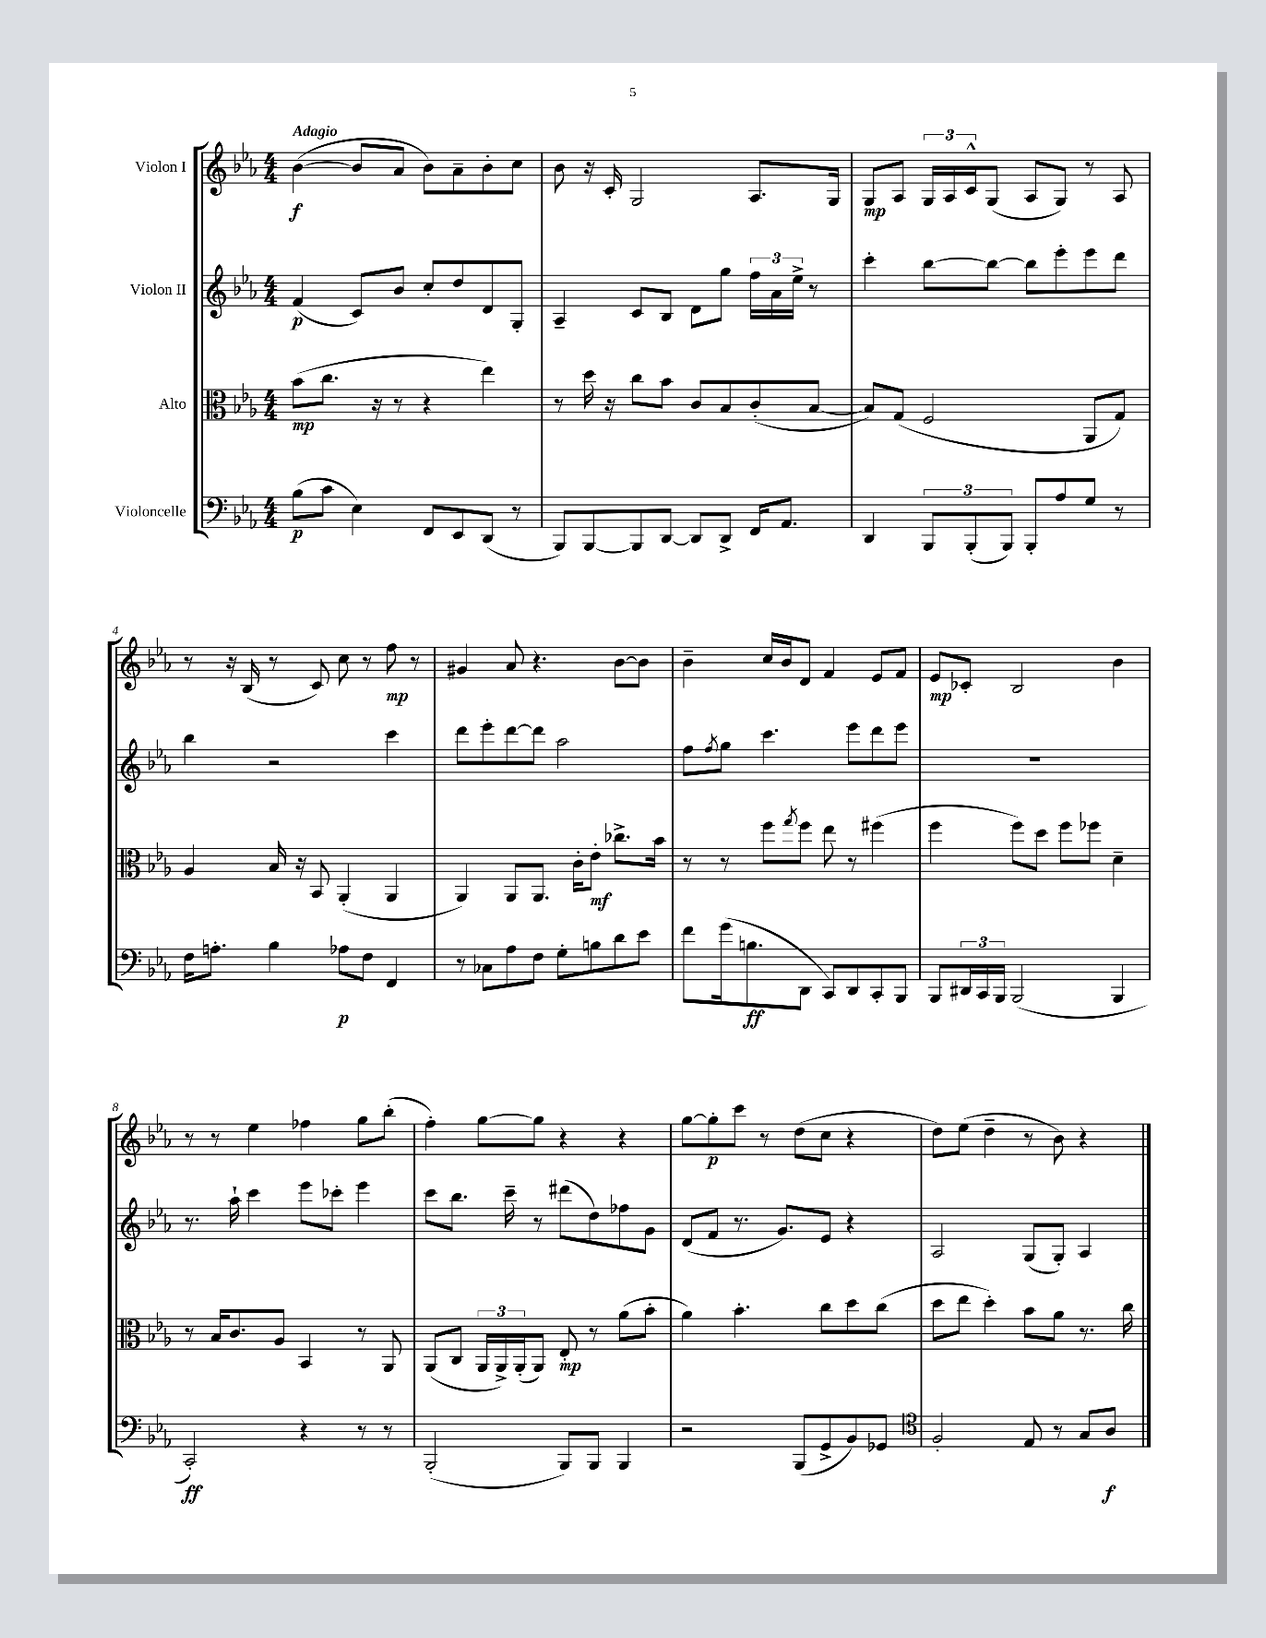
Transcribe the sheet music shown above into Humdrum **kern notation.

**kern	**dynam	**kern	**dynam	**kern	**dynam	**kern	**dynam
*part4	*part4	*part3	*part3	*part2	*part2	*part1	*part1
*staff4	*staff4	*staff3	*staff3	*staff2	*staff2	*staff1	*staff1
*I"Violoncelle	*	*I"Alto	*	*I"Violon II	*	*I"Violon I	*
*clefF4	*	*clefC3	*	*clefG2	*	*clefG2	*
*k[b-e-a-]	*	*k[b-e-a-]	*	*k[b-e-a-]	*	*k[b-e-a-]	*
*M4/4	*	*M4/4	*	*M4/4	*	*M4/4	*
=1	=1	=1	=1	=1	=1	=1	=1
!	!	!	!	!	!	!LO:TX:a:B:t=Adagio	!
(8B-\L	p	(8b-\L	mp	(4f/	p	([4b-\	f
8c\J	.	8.cc\J	.	.	.	.	.
4E-\)	.	.	.	8c/L)	.	8b-/L]	.
.	.	16r	.	.	.	.	.
.	.	8r	.	8b-/J	.	8a-/J	.
8FF/L	.	4r	.	8cc'/L	.	8b-\L)	.
8EE-/	.	.	.	8dd/	.	8a-~\	.
(8DD/J	.	4ee-\)	.	8d/	.	8b-'\	.
8r	.	.	.	8G'/J	.	8cc\J	.
=2	=2	=2	=2	=2	=2	=2	=2
8BBB-/L)	.	8r	.	4A-~/	.	8b-\	.
[8BBB-/	.	16dd\	.	.	.	16r	.
.	.	16r	.	.	.	16c'/	.
8BBB-/]	.	8cc\L	.	8c/L	.	2G/	.
[8DD/J	.	8b-\J	.	8B-/J	.	.	.
8DD/L]	.	8c/L	.	8d\L	.	.	.
8DD^/J	.	8B-/	.	8gg\J	.	.	.
16FF/KL	.	(8c'/	.	24ff\LL	.	8.A-/L	.
.	.	.	.	24a-\	.	.	.
8.AA-/J	.	.	.	.	.	.	.
.	.	.	.	24ee-^\JJ	.	.	.
.	.	[8B-/J	.	8r	.	.	.
.	.	.	.	.	.	16G/Jk	.
=3	=3	=3	=3	=3	=3	=3	=3
4DD/	.	8B-/L])	.	4ccc'\	.	8G/L	mp
.	.	(8G/J	.	.	.	8A-/J	.
12BBB-/L	.	2F/	.	[8bb-\L	.	24G/LL	.
.	.	.	.	.	.	24A-/	.
(12BBB-'/	.	.	.	.	.	24c^^/J	.
.	.	.	.	8bb-\J_	.	(8G/J	.
12BBB-/J)	.	.	.	.	.	.	.
8BBB-'/L	.	.	.	8bb-\L]	.	8A-/L	.
8A-/	.	.	.	8eee-'\	.	8G/J)	.
8G/J	.	8AA-/L	.	8eee-\	.	8r	.
8r	.	8G/J)	.	8ddd\J	.	8A-/	.
!!LO:LB:g=z
=4	=4	=4	=4	=4	=4	=4	=4
16F\KL	.	4A-/	.	4bb-\	.	8r	.
8.An'\J	.	.	.	.	.	.	.
.	.	.	.	.	.	16r	.
.	.	.	.	.	.	(16B-/	.
4B-\	.	16B-/	.	2r	.	8r	.
.	.	16r	.	.	.	.	.
.	.	8BB-/	.	.	.	8c/)	.
8A-X\L	p	(4AA-'/	.	.	.	8cc\	.
8F\J	.	.	.	.	.	8r	.
4FF/	.	4AA-/	.	4ccc\	.	8ff\	mp
.	.	.	.	.	.	8r	.
=5	=5	=5	=5	=5	=5	=5	=5
8r	.	4AA-/)	.	8ddd\L	.	4g#X/	.
8C-X\L	.	.	.	8eee-'\	.	.	.
8A-\	.	8AA-/L	.	[8ddd\	.	8a-/	.
8F\J	.	8.AA-/J	.	8ddd\J]	.	4.r	.
8G'\L	.	.	.	2aa-\	.	.	.
.	.	16c'\KL	.	.	.	.	.
8Bn\	.	8e-'\J	mf	.	.	.	.
8d\	.	8.cc-X^\L	.	.	.	[8b-\L	.
8e-\J	.	.	.	.	.	8b-\J]	.
.	.	16b-\Jk	.	.	.	.	.
=6	=6	=6	=6	=6	=6	=6	=6
8f\L	.	8r	.	8ff\L	.	4b-~\	.
.	.	.	.	8qff/	.	.	.
(16g\k	.	8r	.	8gg\J	.	.	.
8.Bn\	ff	.	.	.	.	.	.
.	.	8ff\L	.	4.ccc\	.	16cc/LL	.
.	.	.	.	.	.	16b-/J	.
.	.	8qgg/	.	.	.	.	.
8DD\J	.	8ff\J	.	.	.	8d/J	.
8CC/L)	.	8ee-\	.	.	.	4f/	.
8DD/	.	8r	.	8eee-\L	.	.	.
8CC'/	.	(4ff#X\	.	8ddd\	.	8e-/L	.
8BBB-/J	.	.	.	8eee-\J	.	8f/J	.
=7	=7	=7	=7	=7	=7	=7	=7
8BBB-/L	.	4ff\	.	1r	.	8e-/L	mp
24DD#X/L	.	.	.	.	.	8c-X'/J	.
24CC/	.	.	.	.	.	.	.
24BBB-/JJ	.	.	.	.	.	.	.
(2BBB-/	.	8ff\L)	.	.	.	2B-/	.
.	.	8dd\J	.	.	.	.	.
.	.	8ff\L	.	.	.	.	.
.	.	8ff-X\J	.	.	.	.	.
4BBB-/	.	4d~\	.	.	.	4b-\	.
!!LO:LB:g=z
=8	=8	=8	=8	=8	=8	=8	=8
2CC'/)	ff	8r	.	8.r	.	8r	.
.	.	16B-/KL	.	.	.	8r	.
.	.	8.c/	.	16aa-`\	.	.	.
.	.	.	.	4ccc\	.	4ee-\	.
.	.	8A-/J	.	.	.	.	.
4r	.	4BB-/	.	8eee-\L	.	4ff-X\	.
.	.	.	.	8ccc-X'\J	.	.	.
8r	.	8r	.	4eee-\	.	8gg\L	.
8r	.	8AA-/	.	.	.	(8bb-'\J	.
=9	=9	=9	=9	=9	=9	=9	=9
(2BBB-'/	.	(8AA-/L	.	8ccc\L	.	4ff'\)	.
.	.	8C/J	.	8.bb-\J	.	.	.
.	.	24AA-/LL	.	.	.	[8gg\L	.
.	.	24AA-^/)	.	.	.	.	.
.	.	.	.	16ccc~\	.	.	.
.	.	(24AA-'/J	.	.	.	.	.
.	.	8AA-/J)	.	8r	.	8gg\J]	.
8BBB-/L)	.	8E-'/	mp	(8ddd#X\L	.	4r	.
8BBB-/J	.	8r	.	8dd\)	.	.	.
4BBB-/	.	(8a-\L	.	8ff-X\	.	4r	.
.	.	8b-'\J	.	8g\J	.	.	.
=10	=10	=10	=10	=10	=10	=10	=10
2r	.	4a-\)	.	(8d/L	.	[8gg\L	.
.	.	.	.	8f/J	.	8gg'\]	p
.	.	4.b-'\	.	8.r	.	8ccc\J	.
.	.	.	.	.	.	8r	.
.	.	.	.	8.g/L)	.	.	.
(8BBB-/L	.	.	.	.	.	(8dd\L	.
8GG^/	.	8cc\L	.	8e-/J	.	8cc\J	.
8BB-/)	.	8dd\	.	4r	.	4r	.
8GG-X/J	.	(8cc\J	.	.	.	.	.
=11	=11	=11	=11	=11	=11	=11	=11
*clefC4	*	*	*	*	*	*	*
2F'/	.	8dd\L	.	2A-/	.	8dd\L)	.
.	.	8ee-\J	.	.	.	(8ee-\J	.
.	.	4dd'\)	.	.	.	4dd~\	.
8E-/	.	8b-\L	.	(8G/L	.	8r	.
8r	.	8a-\J	.	8G'/J)	.	8b-\)	.
8G/L	.	8.r	.	4A-/	.	4r	.
8A-/J	f	.	.	.	.	.	.
.	.	16cc\	.	.	.	.	.
==	==	==	==	==	==	==	==
*-	*-	*-	*-	*-	*-	*-	*-
